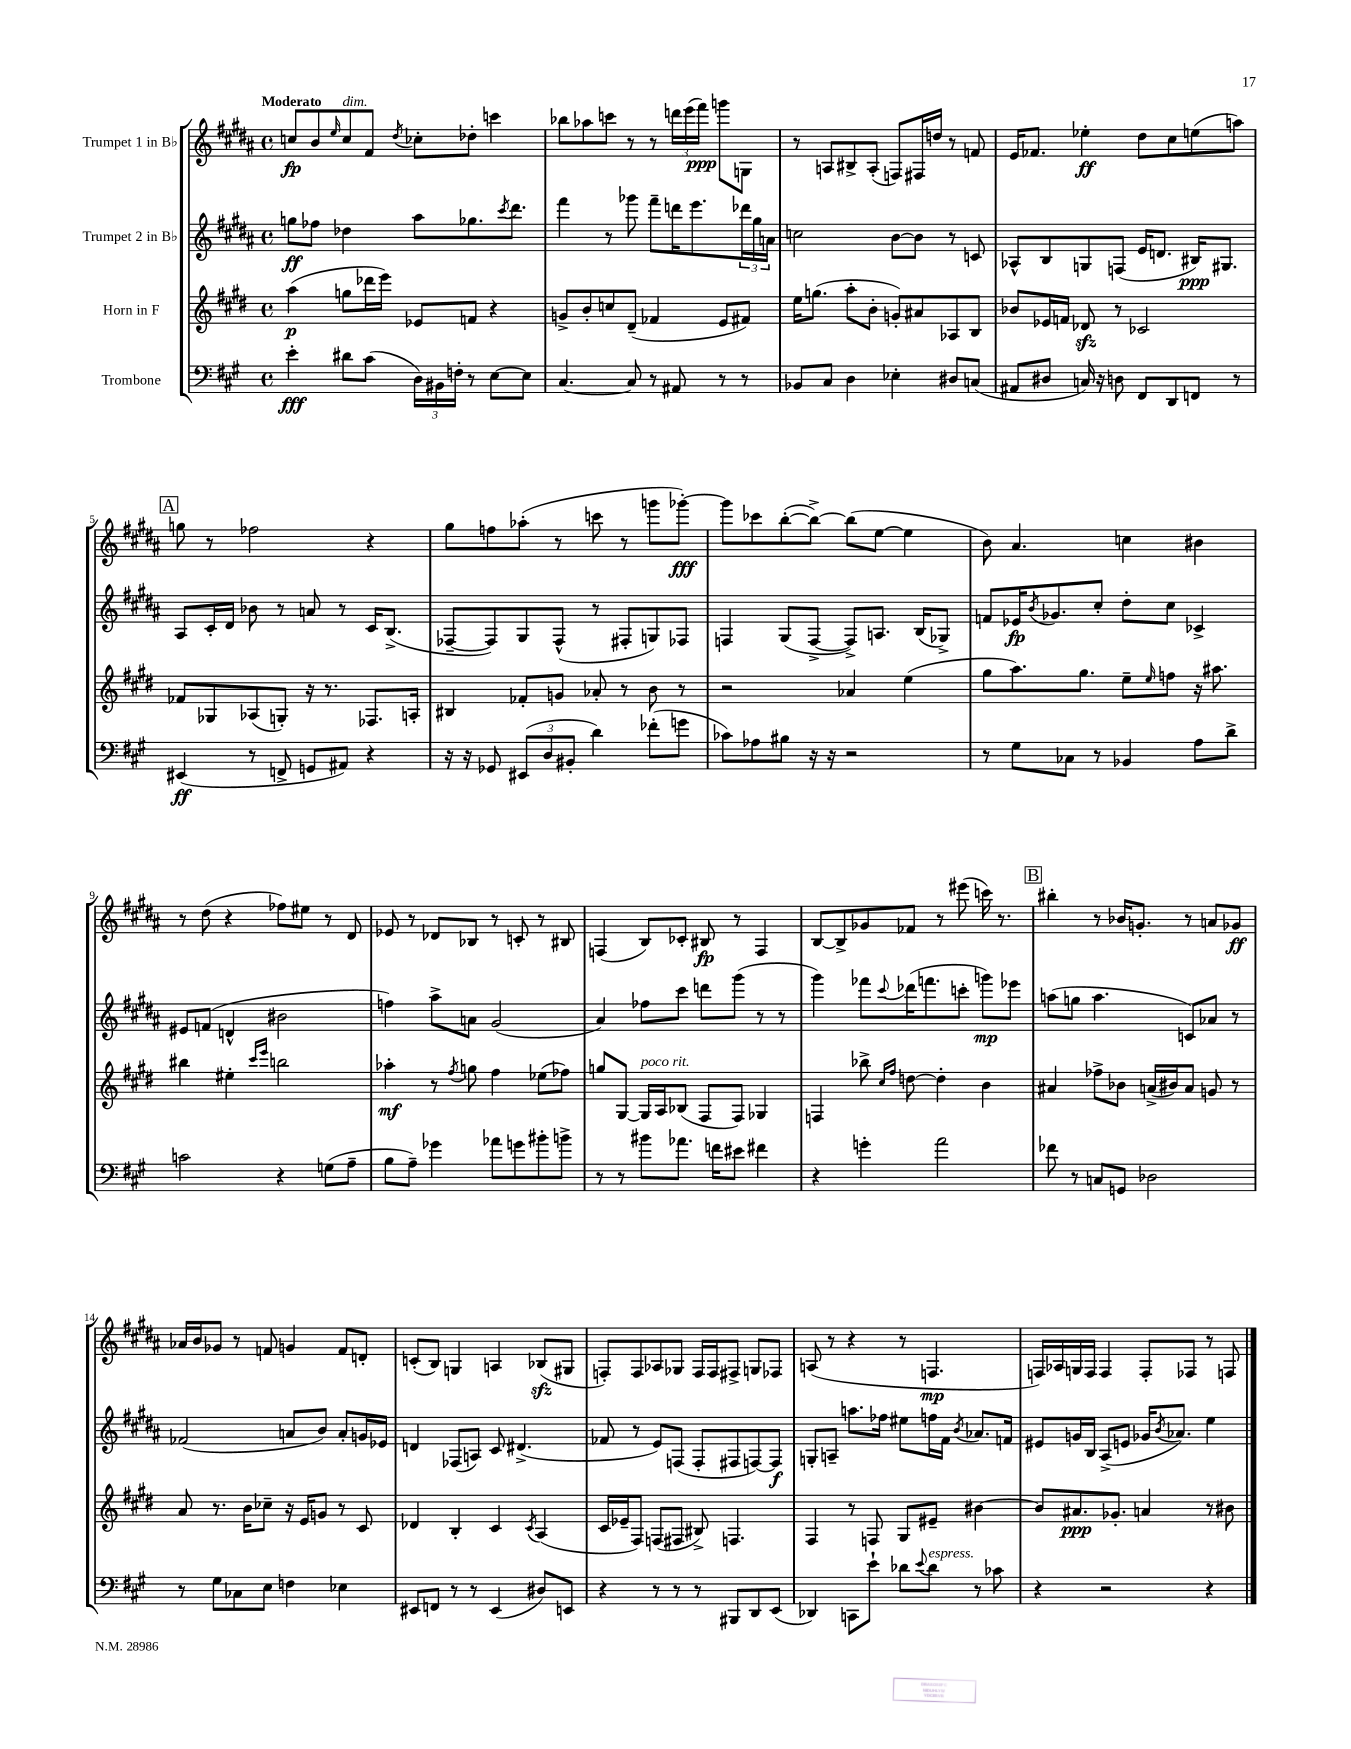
<<
\new StaffGroup <<
\new Staff = "s0" \with { instrumentName = "Trumpet 1 in Bb" } {
    \clef treble \key b \major \defaultTimeSignature \time 4/4 \tempo "Moderato"
    c''8\fp b'8 \grace { e''16 } c''8^\markup { \italic "dim." } fis'8 \acciaccatura { dis''8 } ces''8-. des''8-. c'''4 |
    bes''8 aes''8 c'''8 r8 r8 \tuplet 3/2 { d'''16 e'''16( fis'''16\ppp) } g'''8 g8 |
    r8 a8 bis8-> a8-.( f8) fis16 d''16 r8 f'8 |
    e'16 fes'8. ees''4-.\ff dis''8 cis''8 e''8( a''8) |
    \mark \markup { \box "A" } g''8 r8 fes''2 r4 |
    gis''8 f''8 aes''8-.( r8 c'''8 r8 g'''8 ges'''8~-.\fff) |
    ges'''8 ces'''8 b''8~-.( b''8~->) b''8( e''8~ e''4 |
    b'8) ais'4. c''4 bis'4 |
    r8 dis''8( r4 fes''8) eis''8 r8 dis'8 |
    ees'8 r8 des'8 bes8 r8 c'8-. r8 bis8 |
    f4( b8) ces'8-. bis8\fp r8 f4 |
    b8~ b8-> ges'8 fes'8 r8 eis'''8( c'''16) r8. |
    \mark \markup { \box "B" } bis''4-. r8 bes'16 g'8.-. r8 a'8 ges'8\ff |
    aes'16 b'16 ges'8 r8 f'8 g'4 f'8 d'8-. |
    c'8-.( b8) g4 a4 bes8\sfz( gis8 |
    f8-.) f8 aes8 ges8 f16 f16 fis8-> g8 fes8 |
    a8( r8 r4 r8 f4.\mp |
    f16) aes16 g16 f16 f4 f8-. fes8 r8 f8 \bar "|." |
}
\new Staff = "s1" \with { instrumentName = "Trumpet 2 in Bb" } {
    \clef treble \key b \major \defaultTimeSignature \time 4/4
    g''8\ff fes''8 des''4 ais''8 ges''8. \acciaccatura { cis'''8 } dis'''8. |
    fis'''4 r8 ges'''8 fis'''8-- d'''16 e'''8. \tuplet 3/2 { des'''16 gis''16 a'16 } |
    c''2 b'8~ b'8 r8 c'8 |
    aes8-^ b8 g8 f8( e'16 d'8. bis16\ppp) gis8. |
    \mark \markup { \box "A" } ais8 cis'16-. dis'16 bes'8 r8 a'8 r8 cis'16 b8.->( |
    fes8~-- fes8) gis8 fes8-^( r8 fis8-. g8) fes8 |
    f4 gis8( f8~-> f8->) a8. b16( ges8->) |
    f'8 ees'16\fp \acciaccatura { b'8 } ges'8. cis''8-. dis''8-. cis''8 ces'4-> |
    eis'8 f'8( d'4-^ bis'2 |
    f''4) ais''8-> a'8 gis'2( |
    ais'4) fes''8 cis'''8 d'''8 gis'''8( r8 r8 |
    gis'''4) fes'''8 \appoggiatura { cis'''8 } des'''16( f'''8. c'''8-. g'''8\mp) ees'''8 |
    \mark \markup { \box "B" } a''8( g''8 a''4. c'8) aes'8 r8 |
    fes'2( a'8 b'8) a'8-. g'16 ees'16 |
    d'4 fes8( a8) cis'8 dis'4.->( |
    fes'8 r8 e'8) f8( f8-. fis8 f8~) f8\f |
    g8-. a8-- a''8. fes''16 eis''8 f''16 fis'16 \acciaccatura { b'8 } aes'8. f'16 |
    eis'8 g'16 b16 ais8->( e'8 ges'16 \acciaccatura { b'8 } aes'8.) e''4 \bar "|." |
}
\new Staff = "s2" \with { instrumentName = "Horn in F" } {
    \clef treble \key e \major \defaultTimeSignature \time 4/4
    a''4\p( g''8 des'''16 e'''16) ees'8 f'8 r4 |
    g'8-> b'8-. c''8 dis'8--( fes'4 e'8 fis'8) |
    e''16 g''8.( a''8-. b'8-. g'8-.) ais'8 aes8 b8 |
    bes'8 ees'16 f'16 des'8\sfz r8 ces'2 |
    \mark \markup { \box "A" } fes'8 ges8 aes8( g8-.) r16 r8. fes8. a16-. |
    bis4 fes'8-. g'8 aes'8-. r8 b'8 r8 |
    r2 aes'4 e''4( |
    gis''8 a''8.) gis''8. e''8-- \grace { e''16 } f''8 r16 ais''8. |
    bis''4 eis''4-. \grace { cis'''16 e'''16 } b''2 |
    aes''4-.\mf r8 \acciaccatura { fis''8 } g''8 fis''4 ees''8( fes''8) |
    g''8 gis8~ gis16^\markup { \italic "poco rit." } a16 bes8( fis8 fis8) ges4 |
    f4 bes''8-> \grace { cis''16 fis''16 } d''8~ d''4-. b'4 |
    \mark \markup { \box "B" } ais'4 fes''8-> bes'8 a'16->( bis'16) a'8 g'8 r8 |
    a'8 r8. b'16 ces''8-- r16 e'16 g'8 r8 cis'8 |
    des'4 b4-. cis'4 \acciaccatura { cis'8 } a4( |
    cis'16 ees'16-- fis8) f8( fis8 bis8->) f4. |
    fis4 r8 f8 gis8 eis'8-- bis'4~ |
    bis'8 ais'8.\ppp ges'8.-. a'4 r8 bis'8 \bar "|." |
}
\new Staff = "s3" \with { instrumentName = "Trombone" } {
    \clef bass \key a \major \defaultTimeSignature \time 4/4
    e'4-.\fff dis'8 cis'8( \tuplet 3/2 { d16) bis,16 f16-. } r8 e8~ e8 |
    cis4.~ cis8 r8 ais,8 r8 r8 |
    bes,8 cis8 d4 ees4-. dis8 c8( |
    ais,8 dis8 c16) r16 d8 fis,8 d,8 f,8 r8 |
    \mark \markup { \box "A" } eis,4\ff( r8 f,8-> g,8 ais,8) r4 |
    r16 r16 ges,8 \tuplet 3/2 { eis,8( d8 bis,8-. } d'4) fes'8-.( g'8 |
    ces'8) aes8 bis8 r16 r16 r2 |
    r8 gis8 ces8 r8 bes,4 a8 d'8-> |
    c'2 r4 g8( a8-- |
    b8 a8--) ges'4 aes'8 g'8 bis'8-. b'8-> |
    r8 r8 bis'8 aes'8. f'16 eis'8 fis'4 |
    r4 g'4-. a'2 |
    \mark \markup { \box "B" } fes'8 r8 c8 g,8 des2 |
    r8 gis8 ces8 e8 f4 ees4 |
    eis,8 f,8 r8 r8 eis,4( dis8) e,8 |
    r4 r8 r8 r8 bis,,8 d,8 e,8( |
    des,4) c,8 e'8-! des'8 \appoggiatura { e'8 } des'8^\markup { \italic "espress." } r8 ces'8 |
    r4 r2 r4 \bar "|." |
}
>>
>>
